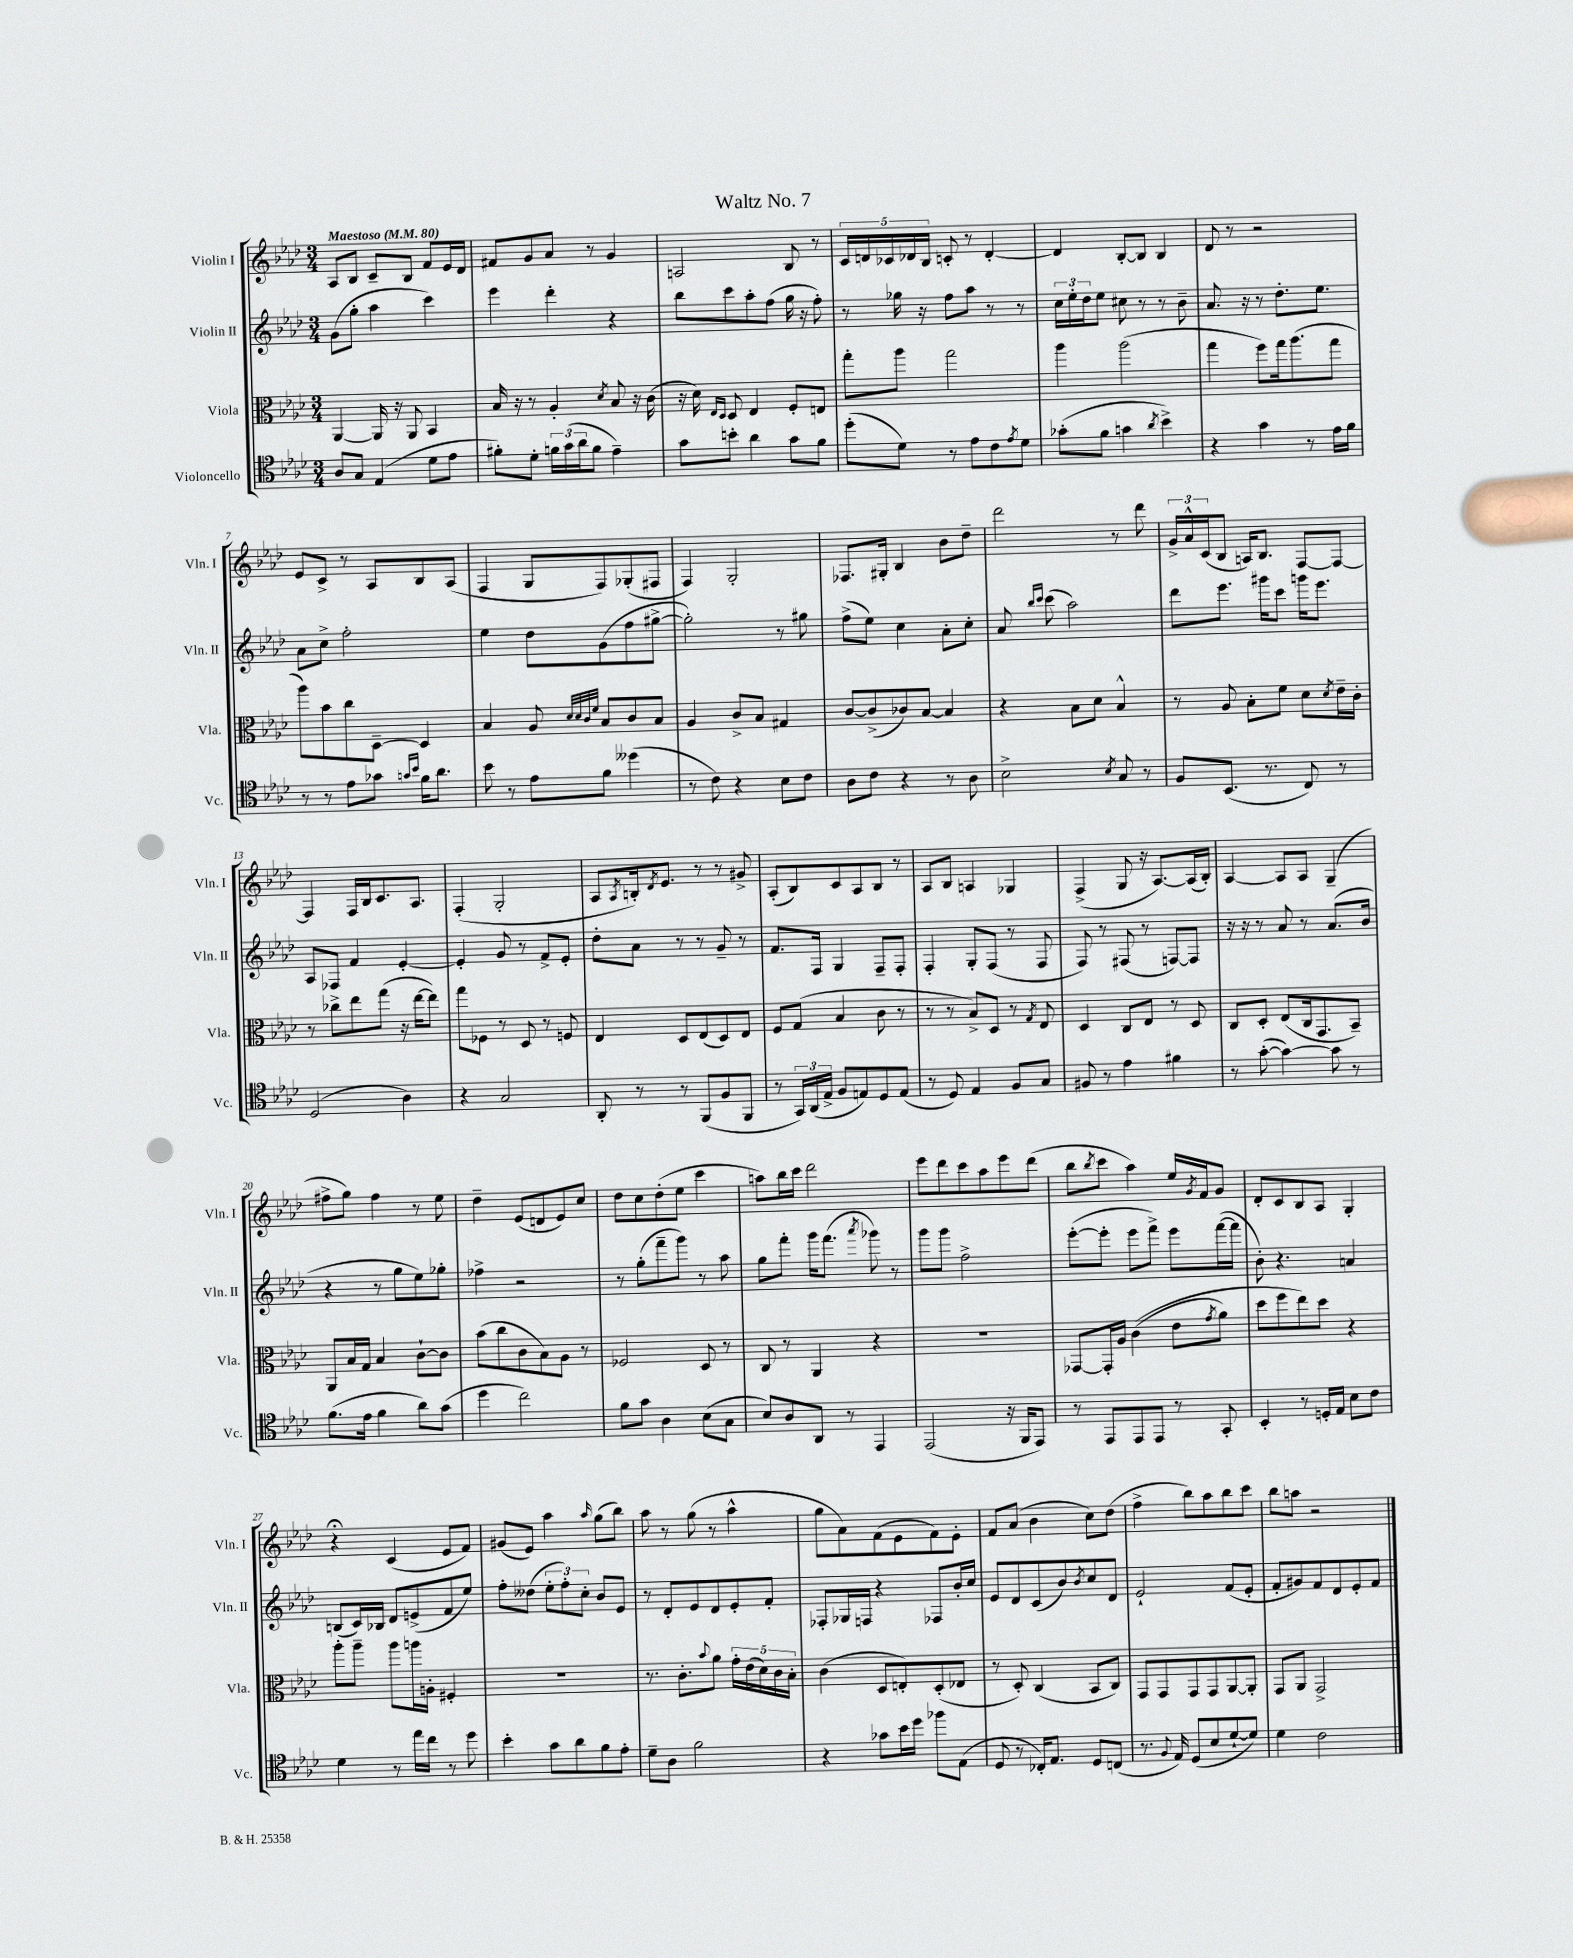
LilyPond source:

\header { title = "Waltz No. 7" }
<<
\new StaffGroup <<
\new Staff = "s0" \with { instrumentName = "Violin I" shortInstrumentName = "Vln. I" } {
    \clef treble \key aes \major \numericTimeSignature \time 3/4 \tempo "Maestoso" 4 = 80
    aes8 bes8 c'8-- bes8 f'8 ees'16 des'16 |
    fis'8 g'8 aes'8 r8 g'4 |
    a2 bes8 r8 |
    \tuplet 5/4 { c'16 d'16 ces'16 des'16 bes16 } c'8-. r8 des'4~-. |
    des'4 bes8~-. bes8 bes4 |
    des'8 r8 r2 |
    ees'8 c'8-> r8 aes8 bes8 aes8( |
    f4 g8 f8) ges8-.( fis8 |
    f4) g2-. |
    fes8. gis16-. bes4 bes'8 des''8-- |
    des'''2 r8 des'''8 |
    \tuplet 3/2 { g'16-> aes'16-^ c'16( } bes8 a16) bes8. f8~ f8~ |
    f4 f16 bes16 c'8. aes8. |
    f4-.( g2-. |
    aes8 \acciaccatura { aes8 } b16-.) \acciaccatura { des'8 } ees'8. r8 r8 gis'8-> |
    aes8-.( bes8) c'8 aes8 bes8 r8 |
    aes8 bes8 a4 ges4 |
    f4->( g8 r16 aes8.~) aes16( bes16-.) |
    aes4~ aes8 aes8 g4--( |
    fis''8-> g''8) fis''4 r8 ees''8 |
    des''4-- ees'8( d'8 ees'8) c''8 |
    des''8 c''8 des''8-.( ees''8 c'''4 |
    a''8) bes''16 c'''16 des'''2 |
    ees'''8 des'''8 c'''8 aes''8 ees'''8 des'''8( |
    bes''8 \acciaccatura { bes''8 } c'''8 aes''4) ees''16 \acciaccatura { g'8 } f'16 g'8 |
    des'8-. c'8 bes8 aes8 g4-. |
    r4\fermata c'4( ees'8 f'8) |
    gis'8( ees'8) aes''4 \grace { aes''16 } g''8( bes''8) |
    aes''8 r8 g''8( r8 aes''4-^ |
    g''8 aes'8) f'8( ees'8 f'8) ees'8-. |
    f'8 aes'8( bes'4 c''8) des''8( |
    f''4-> bes''8) aes''8 bes''8 c'''8 |
    bes''8 a''8 r2 \bar "|." |
}
\new Staff = "s1" \with { instrumentName = "Violin II" shortInstrumentName = "Vln. II" } {
    \clef treble \key aes \major \numericTimeSignature \time 3/4
    g'8( g''8-. aes''4 c'''4) |
    ees'''4 des'''4-. r4 |
    bes''8 c'''8 aes''8-. f''8( g''16 r16 f''8-.) |
    r8 ges''16 r16 f''8 aes''8 r8 r8 |
    \tuplet 3/2 { c''16 ees''16-. des''16 } ees''8 cis''8 r8 r8 bes'8-- |
    aes'8. r16 r8 des''8.-. ees''8. |
    aes'8 c''8-> f''2-. |
    ees''4 des''8 g'8( f''8 gis''8~-> |
    gis''2-.) r8 gis''8 |
    f''8->( ees''8) c''4 aes'8-. c''8-. |
    aes'8 \grace { bes''16 c'''16 } c'''8( aes''2) |
    des'''8 ees'''8. gis'''16 c'''8 g'''16 ees'''8. |
    aes8 fes8 f'4 ees'4~-. |
    ees'4-. g'8 r8 f'8-> ees'8-. |
    des''8-. aes'8 r8 r8 g'8-- r8 |
    f'8. f16 g4 f8-- f8-. |
    f4-. g8-. f8( r8 f8 |
    f8) r8 fis8( r8 f8~) f8 |
    r16 r16 r8 aes'8 r8 aes'8.( bes'16 |
    r4 r8 g''8 ees''8) ges''8-. |
    fes''4-> r2 |
    r8 g''8-.( f'''8-- g'''8) r8 aes''8 |
    g''8 f'''8-. g'''16 f'''8.( \acciaccatura { aes'''8 } ges'''8) r8 |
    g'''8 g'''8 f''2-> |
    ees'''8~-.( ees'''8-. ees'''8 f'''8->) ees'''8 f'''16~( f'''16 |
    bes'8-.) r4. a'4 |
    b8( c'16) bes16 des'8 e'8->( f'8 ees''8) |
    f''8-. deses''8( \tuplet 3/2 { ees''8-. f''8-.) c''8-. } bes'8 ees'8 |
    r8 des'8-. ees'8 des'8 ees'8-. f'8-. |
    fes8-. ges16 f16 r4 fes8 bes'16-. c''16 |
    ees'8 des'8 c'8( bes'8) \acciaccatura { bes'8 } c''8 des'8 |
    ees'2-! f'8( ees'8-. |
    f'8-. gis'8) f'8 des'8 ees'8-. f'8 \bar "|." |
}
\new Staff = "s2" \with { instrumentName = "Viola" shortInstrumentName = "Vla." } {
    \clef alto \key aes \major \numericTimeSignature \time 3/4
    aes,4~ aes,16 r16 aes,8 bes,4 |
    bes16 r16 r8 aes4-. \acciaccatura { des'8 } bes8 r16 c'16( |
    r16 des'16) \grace { ees16 des16 } des8 ees4 f8-. e8 |
    g''8-. aes''8 g''2 |
    aes''4 aes''2( |
    g''4 f''8) g''16 aes''8.( g''8 |
    aes''8) bes'8 c''8 des8~-- des4 |
    bes4 aes8 \grace { des'32 des'32 c'32 f'32 } bes8 c'8 bes8 |
    aes4 c'8-> bes8 gis4 |
    c'8~ c'8->( ces'8) bes8~ bes4 |
    r4 bes8 des'8 bes4-^ |
    r8 aes8 bes8-. f'8 des'8 \acciaccatura { des'8 } ees'16-- c'16-. |
    r8 ces''8-> ees''8 g''8( r16 ees''16~ ees''8) |
    g''8 fes8 r8 des8 r8 f8 |
    ees4 des8 ees8( des8) ees8 |
    f8 g8( bes4 c'8 r8 |
    r8 r8 bes8->) des8 r8 \acciaccatura { g8 } ees8 |
    des4 c8 ees8 r8 des8 |
    c8 des8-. ees8( c16 g,8. bes,8--) |
    aes,8 bes16 g16 bes4 c'8~-! c'8 |
    bes'8( c''8 c'8 bes8) aes8 r8 |
    fes2 des8 r8 |
    c8 r8 aes,4 r4 |
    R2. |
    ges,8~ ges,16-. aes16 c'4(\( ees'8 \acciaccatura { g'8 } aes'8) |
    des''8 f''8 ees''8\) des''8 r4 |
    aes''8-. aes''8-- aes''8 a''16 a16-. fis4-. |
    R2. |
    r8. c'8.-. \appoggiatura { bes'8 } aes'8 \tuplet 5/4 { g'16-. ees'16( des'16) c'16 bes16-. } |
    c'4( des8 e8-.) des8-.( ees8 |
    r8 des8-.) c4( bes,8 c8) |
    g,8 g,8 g,8 g,8 aes,8~ aes,8-. |
    g,8 aes,8 g,2-> \bar "|." |
}
\new Staff = "s3" \with { instrumentName = "Violoncello" shortInstrumentName = "Vc." } {
    \clef tenor \key aes \major \numericTimeSignature \time 3/4
    aes8 g8 ees4( des'8 ees'8 |
    fis'8-.) des'8-. \tuplet 3/2 { f'16 g'16( aes'16 } f'8 ees'4--) |
    g'8 b'8-. aes'4 g'8 f'8 |
    des''8-.( des'8) r8 ees'8 c'8 \acciaccatura { ees'8 } des'8 |
    ges'8-.( f'8 g'4 \acciaccatura { aes'8 } bes'4->) |
    r4 g'4 r8 ees'16 f'16 |
    r8 r8 ees'8 ges'8 \grace { g'16 bes'16 } f'16 aes'8. |
    bes'8 r8 ees'8 f'8 deses''4( |
    r8 c'8) r4 bes8 c'8 |
    aes8 c'8 r4 r8 aes8 |
    bes2-> \acciaccatura { bes8 } g8 r8 |
    f8 bes,8.( r8. c8) r8 |
    des2( aes4) |
    r4 g2 |
    aes,8-. r8 r8 f,8( f8 f,8 |
    r8 \tuplet 3/2 { g,16) aes,16( ees16-> } f8 e8) des8 e8( |
    r8 des8) ees4 f8 g8 |
    fis8 r8 ees'4 fis'4 |
    r8 g'8~-.( g'4~) g'8 r8 |
    f'8.( ees'16 f'4 aes'8) g'8( |
    des''4 c''2) |
    f'8 g'8 aes4 bes8( g8 |
    bes8) aes8 aes,8 r8 ees,4 |
    ees,2( r16 f,16 ees,8) |
    r8 ees,8 ees,8 ees,8 r8 g,8-. |
    bes,4-. r8 d16-. ees16 bes8 c'8 |
    des'4 r8 ees''16 c''16 r8 des''8 |
    bes'4-. g'8 aes'8 f'8 ees'8-. |
    des'8-- aes8 f'2 |
    r4 ges'8 bes'16 des''16 fes''8 ees8( |
    des8 r8 ces16-.) ees8. des8 c8( |
    r8. \appoggiatura { f8 } ees16) des8( bes8 des'8~-! des'8) |
    des'4 c'2 \bar "|." |
}
>>
>>
